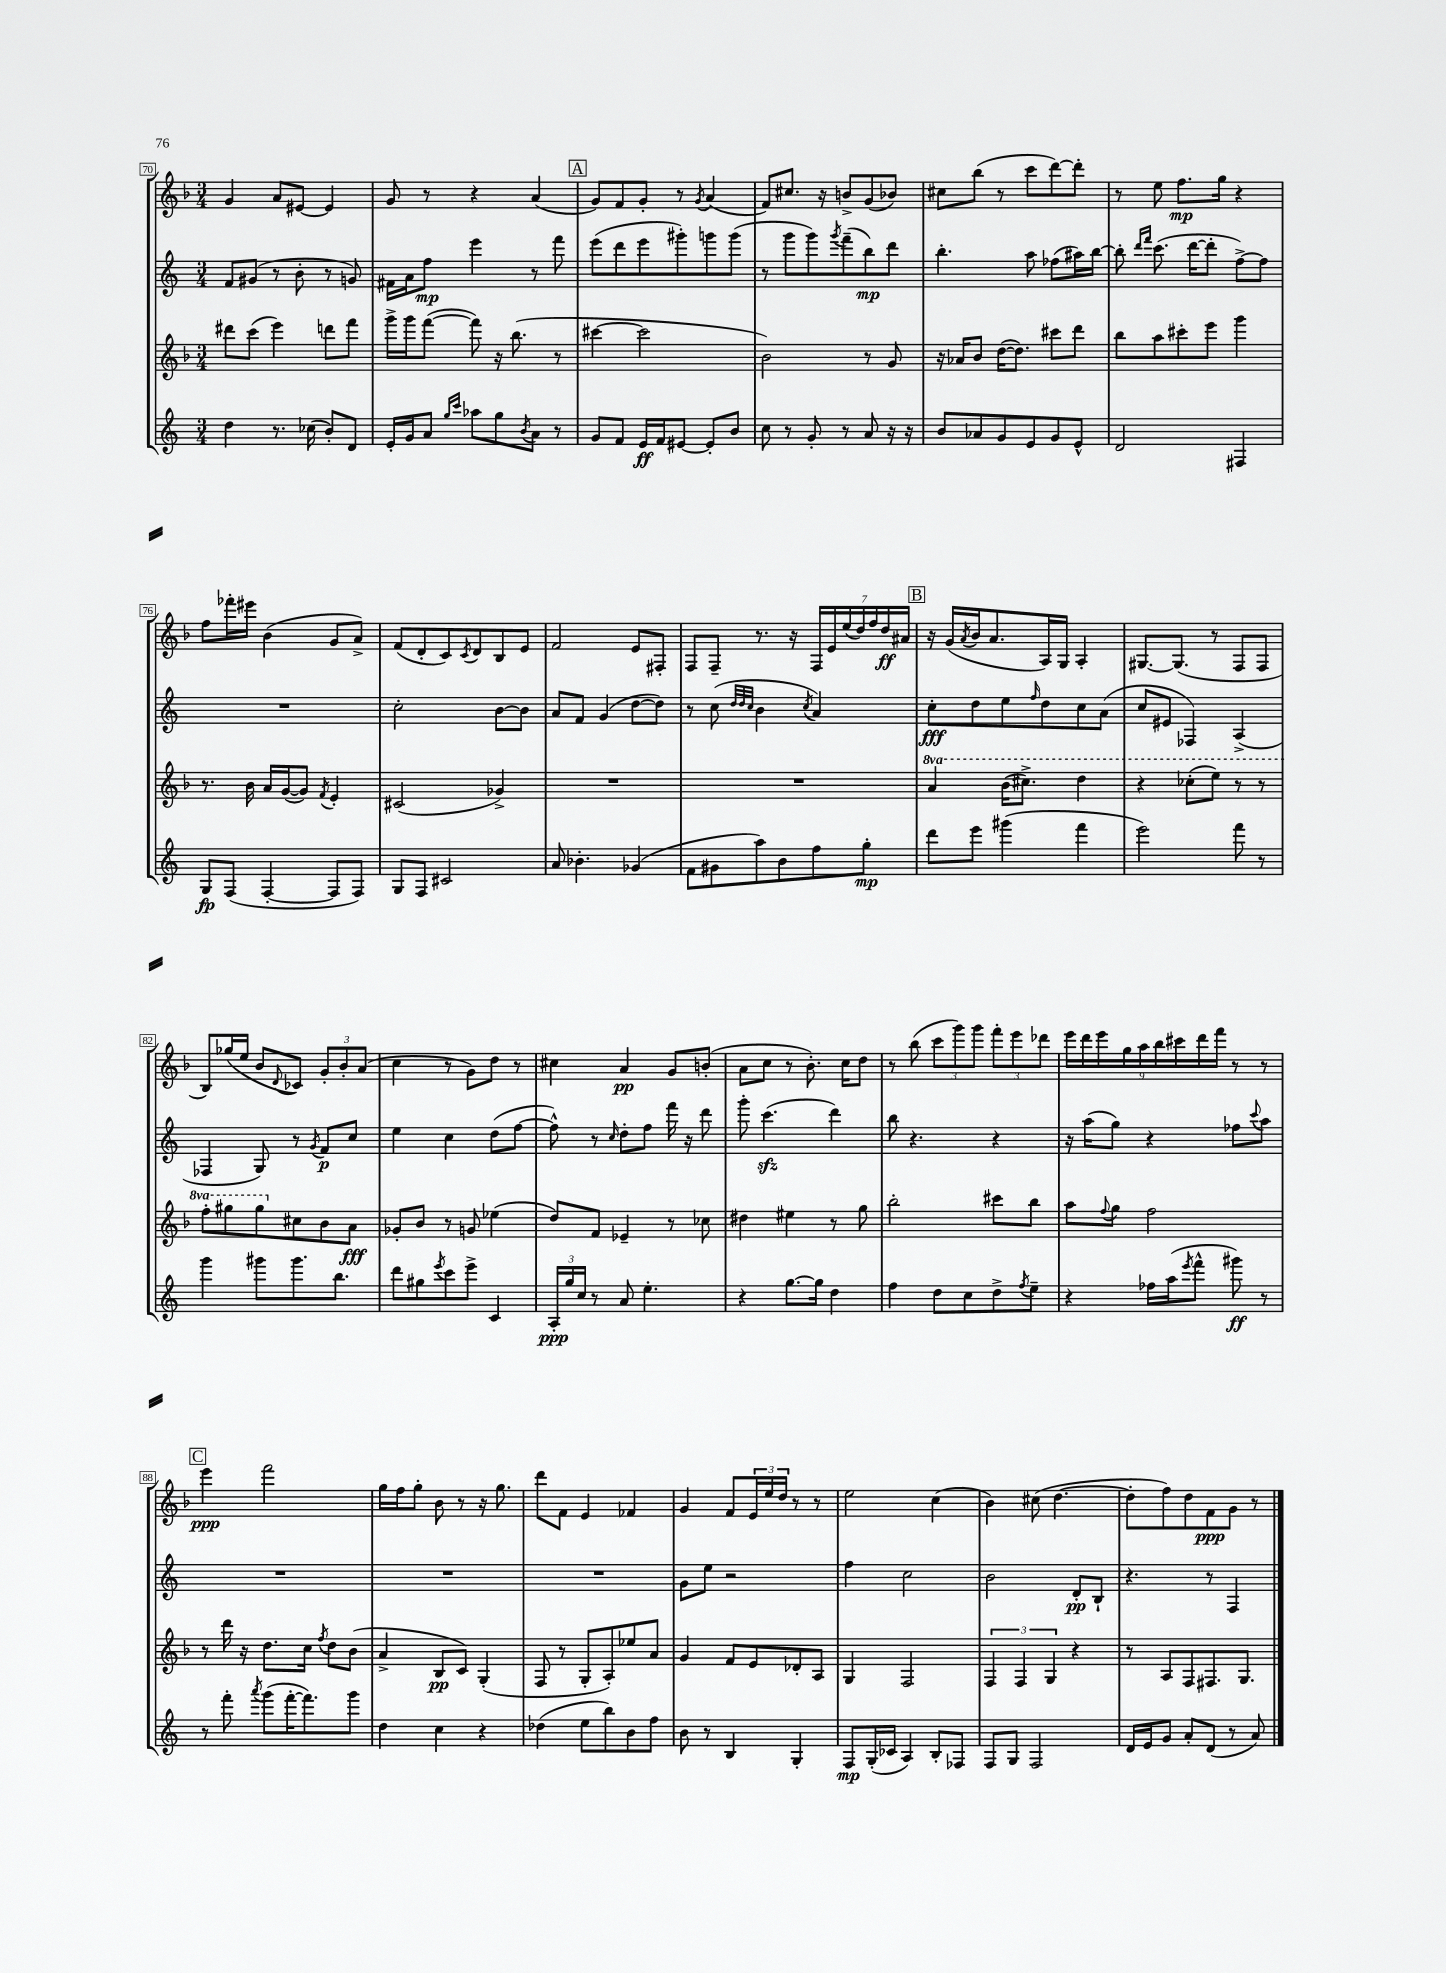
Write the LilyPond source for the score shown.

<<
\new StaffGroup <<
\new Staff = "s0" {
    \clef treble \key f \major \numericTimeSignature \time 3/4
    g'4 a'8 eis'8~ eis'4 |
    g'8 r8 r4 a'4( |
    \mark \markup { \box "A" } g'8) f'8 g'8-. r8 \acciaccatura { g'8 } a'4( |
    f'8) cis''8. r16 b'8-> g'8( bes'8) |
    cis''8 bes''8( r8 c'''8 d'''8~) d'''8-. |
    r8 e''8 f''8.\mp g''16 r4 |
    f''8 fes'''16-. eis'''16 bes'4( g'8 a'8->) |
    f'8( d'8-. c'8) \acciaccatura { c'8 } d'8 bes8 e'8 |
    f'2 e'8 fis8-. |
    f8 f8-- r8. r16 \tuplet 7/4 { f16 e'16 e''16( d''16) f''16 d''16\ff ais'16 } |
    \mark \markup { \box "B" } r16 g'16( \acciaccatura { a'8 } bes'16 a'8. a16) g16 a4-. |
    gis8.~ gis8.( r8 f8 f8 |
    bes8) ges''16( e''16 bes'8 \appoggiatura { d'8 } ces'8) \tuplet 3/2 { g'8-. bes'8-. a'8( } |
    c''4 r8 g'8) d''8 r8 |
    cis''4 a'4\pp g'8 b'8-.( |
    a'8 c''8 r8 bes'8.-.) c''16 d''8 |
    r8 bes''8( \tuplet 3/2 { c'''8 g'''8) g'''8 } \tuplet 3/2 { f'''8-. e'''8 des'''8 } |
    \tuplet 9/8 { e'''16 d'''16 e'''16 g''16 a''16 bes''16 cis'''16 d'''16 f'''16 } r8 r8 |
    \mark \markup { \box "C" } e'''4\ppp f'''2 |
    g''16 f''16 g''8-. bes'8 r8 r16 g''8. |
    d'''8 f'8 e'4 fes'4 |
    g'4 f'8 \tuplet 3/2 { e'16 e''16 d''16 } r8 r8 |
    e''2 c''4( |
    bes'4) cis''8( d''4.~ |
    d''8-. f''8) d''8 f'8\ppp g'8 r8 \bar "|." |
}
\new Staff = "s1" {
    \clef treble \key c \major \numericTimeSignature \time 3/4
    f'8 gis'8( r8 b'8-. r8 g'8) |
    fis'16 a'16 f''8\mp e'''4 r8 f'''8 |
    \mark \markup { \box "A" } e'''8( d'''8 e'''8 gis'''8-.) g'''8 g'''8( |
    r8 g'''8 g'''8) \acciaccatura { g'''8 } f'''8--( b''8\mp) d'''8 |
    b''4.-. a''8 fes''8( ais''16) b''16~ |
    b''8-. \grace { d'''16 f'''16 } c'''8.( d'''16~ d'''8-. f''8~->) f''8 |
    R2. |
    c''2-. b'8~ b'8 |
    a'8 f'8 g'4( d''8~ d''8) |
    r8 c''8( \grace { d''32 d''32 c''32 } b'4 \acciaccatura { c''8 } a'4) |
    \mark \markup { \box "B" } c''8-.\fff d''8 e''8 \grace { f''16 } d''8 c''8 a'8( |
    c''8 eis'8 fes4) a4->( |
    fes4 g8) r8 \acciaccatura { g'8 } f'8\p c''8 |
    e''4 c''4 d''8( f''8~ |
    f''8-^) r8 \grace { c''16 } d''8-. f''8 f'''16 r16 d'''8 |
    g'''8-. c'''4.\sfz( d'''4) |
    b''8 r4. r4 |
    r16 a''16( g''8) r4 fes''8 \appoggiatura { c'''8 } a''8 |
    \mark \markup { \box "C" } R2. |
    R2. |
    R2. |
    g'8 e''8 r2 |
    f''4 c''2 |
    b'2 d'8-.\pp b8-! |
    r4. r8 f4 \bar "|." |
}
\new Staff = "s2" {
    \clef treble \key f \major \numericTimeSignature \time 3/4 \set Staff.ottavationMarkups = #ottavation-simple-ordinals
    dis'''8 c'''8( e'''4) d'''8 f'''8 |
    g'''16-> g'''16 f'''8~( f'''8) r16 bes''8.( r8 |
    \mark \markup { \box "A" } cis'''4~ cis'''2 |
    bes'2) r8 g'8 |
    r16 aes'16 bes'8 d''16~( d''8.) cis'''8 d'''8 |
    bes''8 a''8 cis'''8-. e'''8 g'''4 |
    r8. bes'16 a'16 g'16~( g'8) \acciaccatura { f'8 } e'4-. |
    cis'2( ges'4->) |
    R2. |
    R2. |
    \mark \markup { \box "B" } \ottava #1 a''4 bes''16( cis'''8.->) d'''4 |
    r4 ces'''8-.( e'''8) r8 r8 |
    f'''8-. gis'''8 gis'''8 \ottava #0 cis''8 bes'8 a'8\fff |
    ges'8-. bes'8 r8 g'8 ees''4( |
    d''8) f'8 ees'4-- r8 ces''8 |
    dis''4 eis''4 r8 g''8 |
    bes''2-. cis'''8 bes''8 |
    a''8 \appoggiatura { f''8 } g''8 f''2 |
    \mark \markup { \box "C" } r8 d'''16 r16 d''8. c''16 \acciaccatura { f''8 } d''8 bes'8( |
    a'4-> bes8\pp c'8) g4-.( |
    f8 r8 g8-. a8-.) ees''8 a'8 |
    g'4 f'8 e'8 des'8-. a8 |
    g4 f2 |
    \tuplet 3/2 { f4 f4 g4 } r4 |
    r8 a8 f8 fis8. g8. \bar "|." |
}
\new Staff = "s3" {
    \clef treble \key c \major \numericTimeSignature \time 3/4
    d''4 r8. ces''16( b'8-.) d'8 |
    e'16-. g'16 a'8 \grace { g''16 c'''16 } aes''8 g''8 \acciaccatura { b'8 } a'8 r8 |
    \mark \markup { \box "A" } g'8 f'8 e'16\ff f'16 eis'8~ eis'8-. b'8 |
    c''8 r8 g'8-. r8 a'8 r16 r16 |
    b'8 aes'8 g'8 e'8 g'8 e'8-^ |
    d'2 fis4 |
    g8\fp f8( f4~-. f8 f8) |
    g8 f8 cis'2 |
    a'8 bes'4.-. ges'4( |
    f'8 gis'8 a''8) b'8 f''8 g''8-.\mp |
    \mark \markup { \box "B" } d'''8 e'''8 gis'''4( f'''4 |
    e'''2) f'''8 r8 |
    g'''4 gis'''8 gis'''8. b''8. |
    d'''8 gis''8 \acciaccatura { e'''8 } c'''8 e'''8-> c'4 |
    \tuplet 3/2 { a16-.\ppp g''16 c''16 } r8 a'8 e''4.-. |
    r4 g''8.~ g''16 d''4 |
    f''4 d''8 c''8 d''8-> \acciaccatura { f''8 } e''8-- |
    r4 fes''16 a''16( \acciaccatura { e'''8 } f'''8-^ gis'''8\ff) r8 |
    \mark \markup { \box "C" } r8 f'''8-. \acciaccatura { a'''8 } g'''8( f'''16~-. f'''8.) g'''8 |
    d''4 c''4 r4 |
    des''4( e''8 b''8) b'8 f''8 |
    b'8 r8 b4 g4-. |
    f8\mp g16-.( ces'16 a4) b8-. fes8 |
    f8 g8 f2 |
    d'16 e'16 g'8 a'8-. d'8( r8 a'8) \bar "|." |
}
>>
>>
\layout { \context { \Score currentBarNumber = #70 \override BarNumber.stencil = #(make-stencil-boxer 0.1 0.3 ly:text-interface::print) } }
